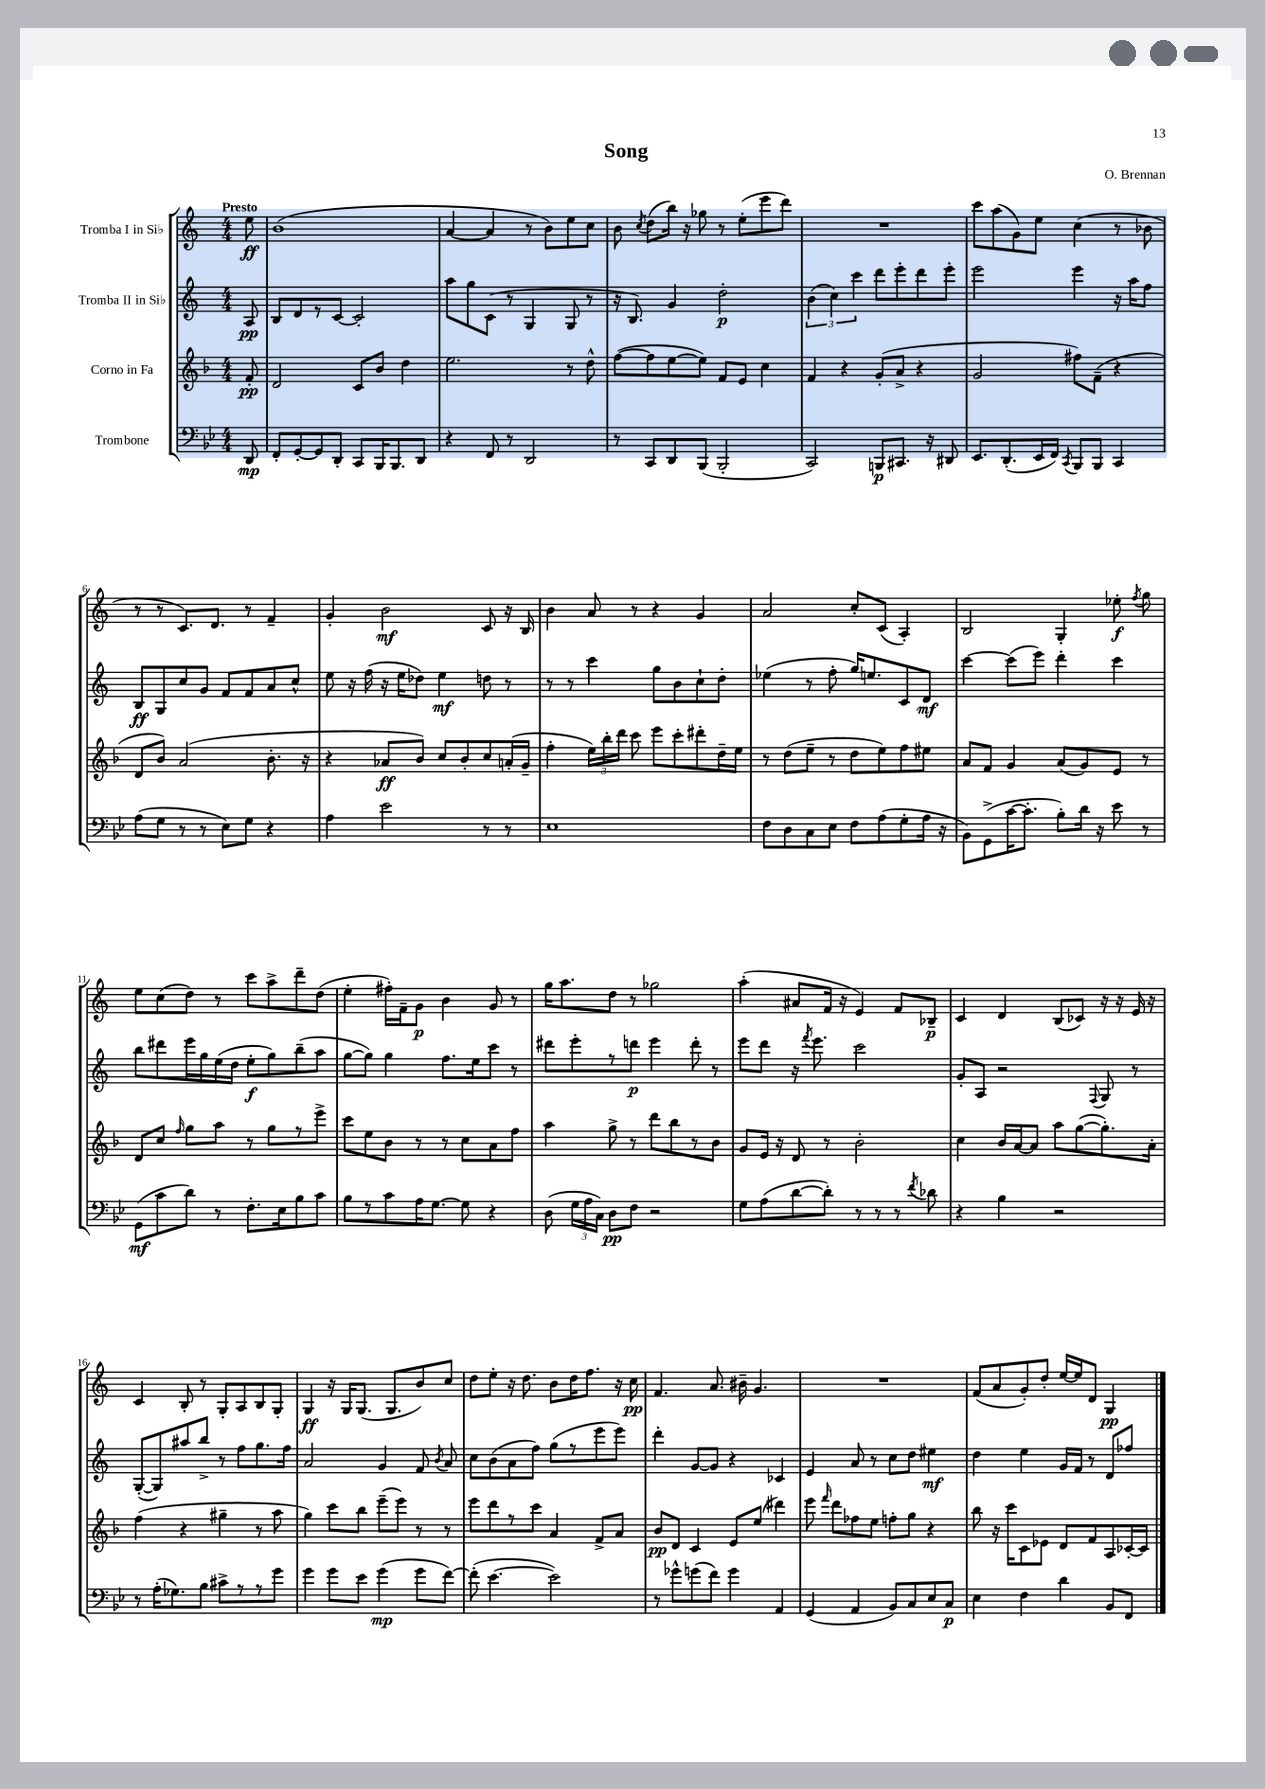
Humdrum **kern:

**kern	**kern	**kern	**kern
*staff4	*staff3	*staff2	*staff1
*clefF4	*clefG2	*clefG2	*clefG2
*k[b-e-]	*k[b-]	*k[]	*k[]
*M4/4	*M4/4	*M4/4	*M4/4
8DD	8f'	8A	8ee
=	=	=	=
8FF'	2d	8B	(1b
[8GG'	.	8d	.
8GG]	.	8r	.
8DD'	.	[8c	.
8CC	8c	2c']	.
16BBB-	8b-	.	.
8.BBB-	.	.	.
.	4dd	.	.
8DD	.	.	.
=	=	=	=
4r	2.ee	8aa	[4a
.	.	8gg	.
8FF	.	(8c	4a]
8r	.	8r	.
2DD	.	4G	8r
.	.	.	8b)
.	8r	8G	8ee
.	8dd^^	8r	8cc
=	=	=	=
8r	([8ff	16r	8b
.	.	8.B)	.
.	.	.	8qcc
8CC	8ff]	.	(8dd
8DD	[8ee	4g	16bb)
.	.	.	16r
(8BBB-	8ee])	.	8gg-
2BBB-'	8f	2dd'	8r
.	8e	.	(8ee'
.	4cc	.	8eee
.	.	.	8ddd)
=	=	=	=
2CC)	4f	(6b	1r
.	.	6cc)	.
.	4r	.	.
.	.	6ccc	.
8BBB	(8g'	8ddd	.
8.CC#	8a^	8eee'	.
.	4r	8ddd	.
16r	.	.	.
8DD#	.	8eee'	.
=	=	=	=
8.EE-	2g	2eee	8ccc
.	.	.	(8aa
(8.DD'	.	.	.
.	.	.	8g)
16EE-	.	.	8ee
16FF)	.	.	.
8qCC	.	.	.
8BBB-	8ff#)	4eee	(4cc
8BBB-	(8f~	.	.
4CC	4r	16r	8r
.	.	16aa	.
.	.	8ff	8b-
=	=	=	=
(8A	8d	8B	8r
8G	8b-)	8G	8r
8r	(2a	8cc	8.c)
8r	.	8g	.
.	.	.	8.d
8E-)	.	8f	.
8G	.	8f	8r
4r	8.b-'	8a	4f~
.	.	8cc^^	.
.	16r	.	.
=	=	=	=
4A	4r	8ee	4g'
.	.	16r	.
.	.	(16ff	.
2e-	8a-	16r	2b
.	.	16ee	.
.	8b-)	8dd-)	.
.	8cc	4ee	.
.	8b-'	.	.
8r	8cc	8dd	8c
8r	(16a'	8r	16r
.	16g~	.	16B
=	=	=	=
1E-	4ff'	8r	4b
.	.	8r	.
.	24ee)	4ccc	8a
.	24bb-'	.	.
.	24ddd	.	.
.	8ccc	.	8r
.	8eee	8gg	4r
.	8ccc'	8b	.
.	8ddd#'	8cc`	4g
.	16dd~	8dd'	.
.	16ee	.	.
=	=	=	=
8F	8r	(4ee-	2a
8D	(8dd	.	.
8C	8ee~	8r	.
8E-	8r	8ff'	.
8F	8dd	16gg)	8cc'
.	.	8.ee	.
(8A	8ee)	.	(8c
8G'	8ff	8c	4A')
16A	8ee#	8d	.
16r	.	.	.
=	=	=	=
8BB-)	8a	[4ccc	2B
(8GG^	8f	.	.
[16c	4g	(8ccc]	.
8.c']	.	.	.
.	.	8eee)	.
8B-')	(8a	4ddd'	4G'
16d	8g)	.	.
16r	.	.	.
8e-	8e	4ccc	8ee-'
.	.	.	8qff
8r	8r	.	8gg
=	=	=	=
(8GG	8d	8bb	8ee
8c	8cc	8ddd#	(8cc
.	16qqff	.	.
8d)	8gg	16eee	8dd)
.	.	16gg	.
8r	8aa	(16ee	8r
.	.	16dd	.
8.F'	8r	8ee'	8ccc
.	8gg	8gg)	8aa^
16E-	.	.	.
8B-	8r	(8bb~	8ddd~
8c	8eee^	8aa	(8dd
=	=	=	=
8B-	8ccc	[8gg	4ee'
8r	8ee	8gg])	.
8c	8b-	4gg	16ff#')
.	.	.	16f~
16A	8r	.	8g
[8.G	.	.	.
.	8r	8.ff	4b
8G]	8cc	.	.
.	.	16ee	.
4r	8a	8ccc	8g
.	8ff	8r	8r
=	=	=	=
(8D	4aa	8ddd#	16gg
.	.	.	8.aa
24G	.	8eee'	.
24A	.	.	.
24C)	.	.	.
8D	8gg^	8r	8dd
8F	8r	8ddd	8r
2r	8ddd	4eee	2gg-
.	8bb-	.	.
.	8r	8ddd'	.
.	8b-	8r	.
=	=	=	=
8G	8g	8eee	(4aa'
(8A	16e	8ddd	.
.	16r	.	.
[8d	8d	16r	8a#
.	.	8qfff	.
.	.	8.eee	.
8d'])	8r	.	16f
.	.	.	16r
8r	2b-'	2ccc	4e)
8r	.	.	.
8r	.	.	8f
8qf	.	.	.
8d-	.	.	8B-~
=	=	=	=
4r	4cc	8g'	4c
.	.	8A	.
4B-	16b-	2r	4d
.	[16a	.	.
.	8a]	.	.
2r	8aa	.	(8B
.	([8gg	.	8c-)
.	.	8qqF	.
.	8.gg'])	8G	16r
.	.	.	16r
.	.	8r	16e
.	16a'	.	16r
=	=	=	=
8r	(4ff	([8G'	4c
(16A'	.	8G])	.
8.G-)	.	.	.
.	4r	8aa#	8B'
8B-	.	8bb^	8r
8c#^	4gg#~	8r	8G'
8r	.	8ff	8A
8r	8r	8.gg	8B
8g	8aa	.	8G'
.	.	16ff	.
=	=	=	=
4g	4gg)	2a	4G
8g	8ccc	.	16r
.	.	.	16G
8e-	8bb-	.	(8.G
(4g	(8eee~	4g	.
.	.	.	8.G
.	8eee)	.	.
8g	8r	8f	8b)
.	.	8qb	.
[8f)	8r	8a	8cc
=	=	=	=
(8f']	8eee	8cc	8dd
[4.e-	8ddd	(8b	8ee'
.	8r	8a	16r
.	.	.	8.dd
.	8ccc	8ff)	.
2e-])	4a	(8gg	8b
.	.	8r	16dd
.	.	.	8.ff
.	8f^	8eee	.
.	8a	8eee)	16r
.	.	.	16cc
=	=	=	=
8r	8b-	4ddd'	4.f
8g-^^	8d	.	.
(8g	4c	[8g	.
8f)	.	8g]	8.a
4g	8e	4r	.
.	.	.	16b#~
.	(8ee	.	4.g
4AA	4ddd#)	4c-	.
=	=	=	=
(4GG	8eee	4e	1r
.	16qqfff	.	.
.	8ddd	.	.
4AA	8ff-	8a	.
.	8ee	8r	.
8BB-)	8ff'	8cc	.
8C	8gg	8dd	.
8E-	4r	4ee#	.
8C	.	.	.
=	=	=	=
4E-	8bb-	4dd	(8f
.	16r	.	8a
.	16ccc	.	.
4F	8c	4ee	8g')
.	8e-	.	8dd'
4d	8d	16g	[16ee
.	.	16f	16ee]
.	8f	8r	8d
8BB-	8A	8d	4G
8FF	[16c-'	8ff-	.
.	16c-]	.	.
==	==	==	==
*-	*-	*-	*-
